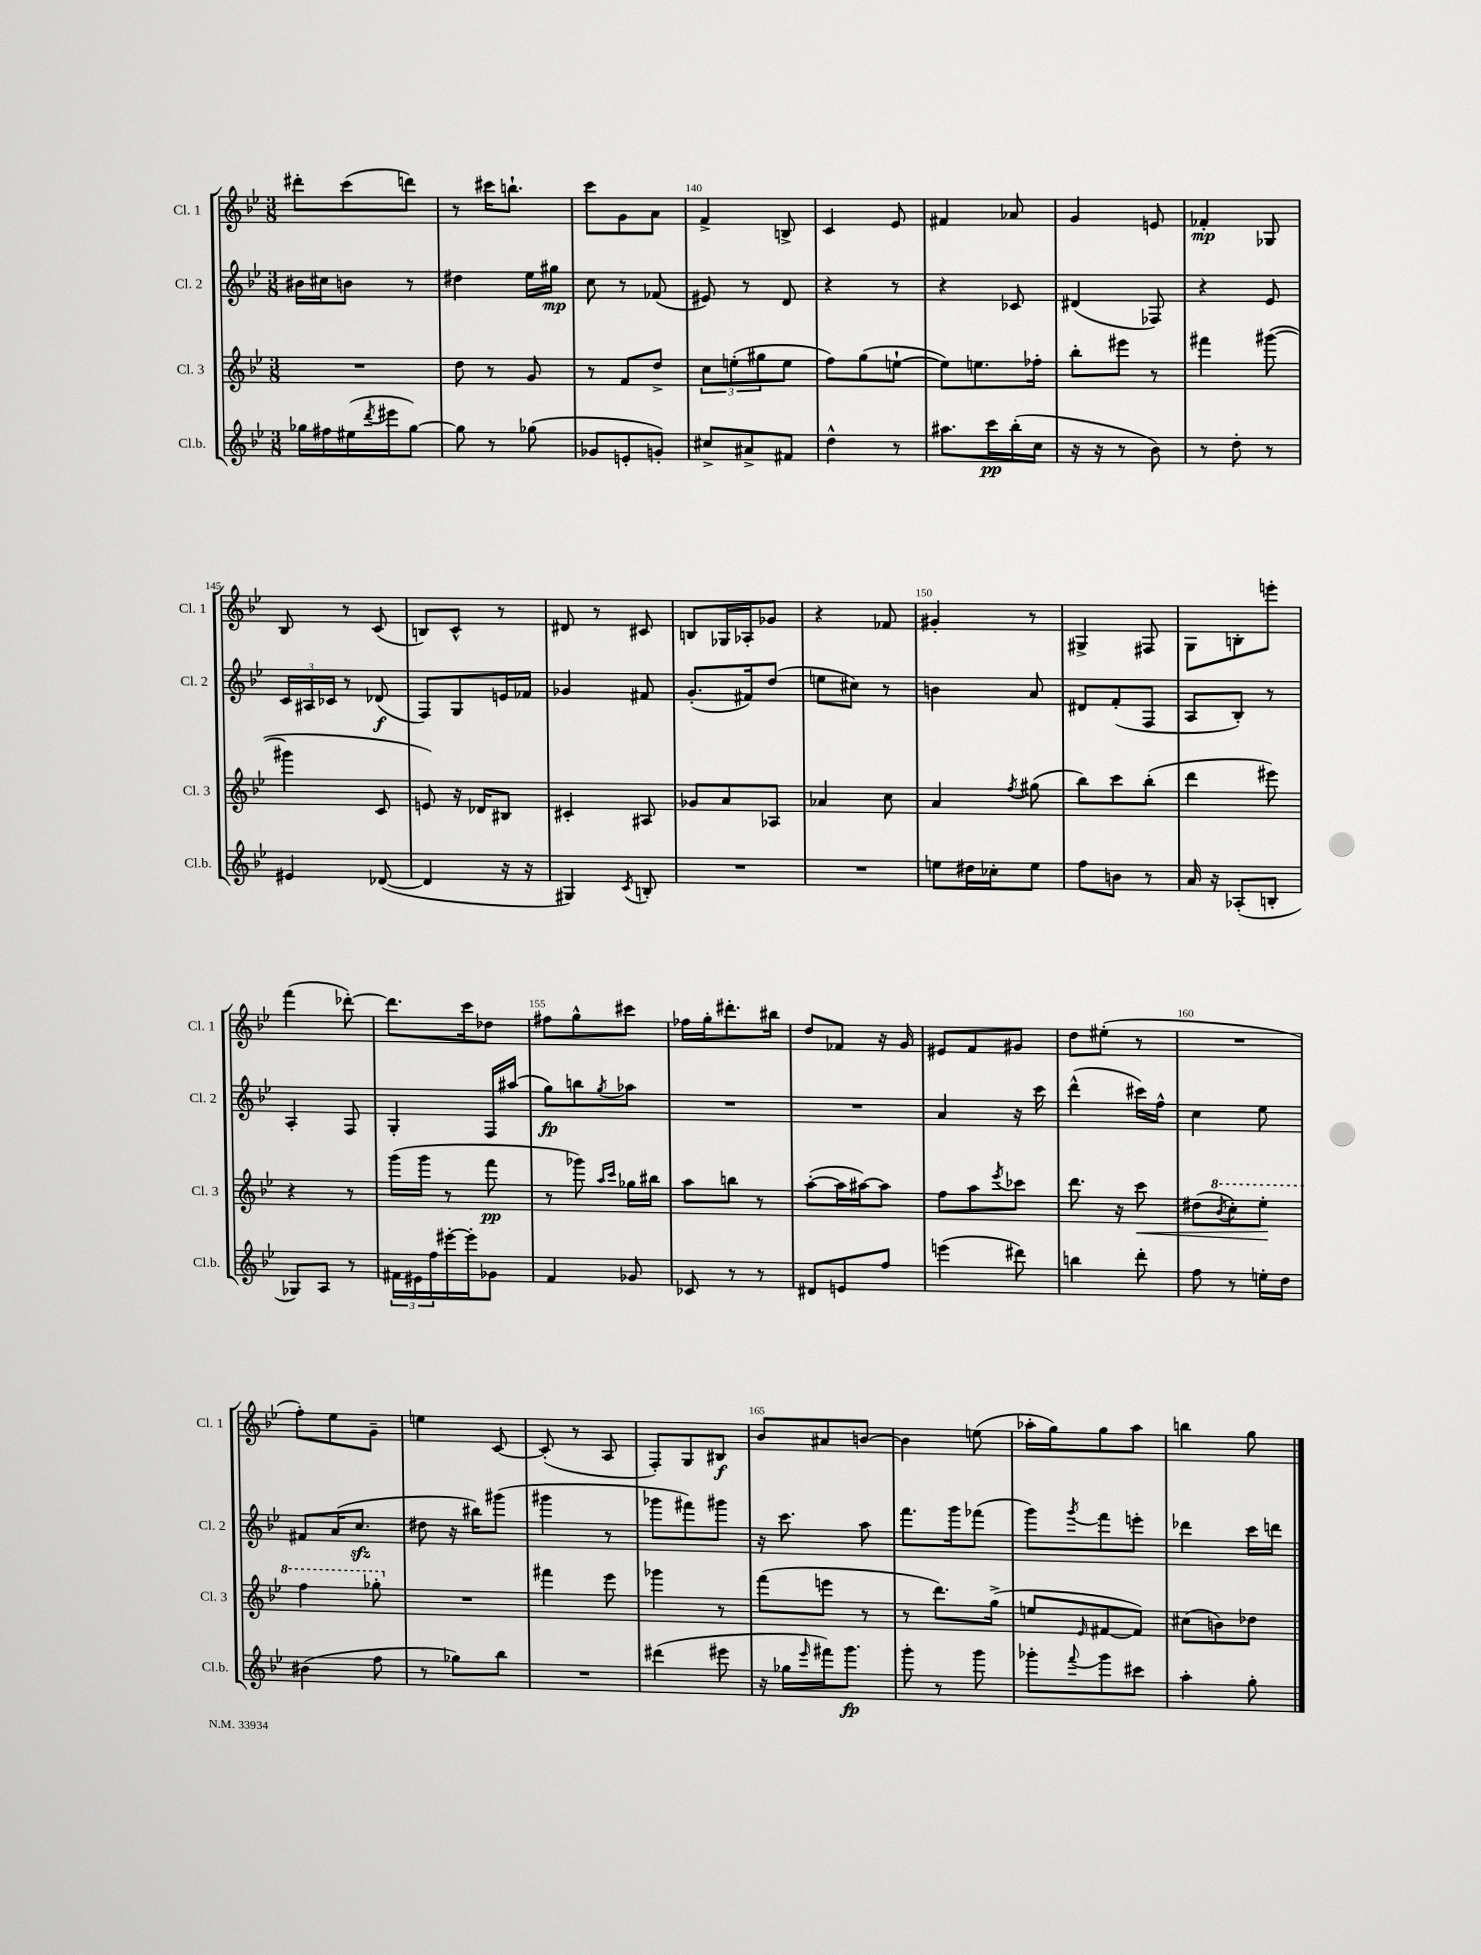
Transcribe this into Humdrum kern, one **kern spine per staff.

**kern	**kern	**kern	**kern
*staff4	*staff3	*staff2	*staff1
*clefG2	*clefG2	*clefG2	*clefG2
*k[b-e-]	*k[b-e-]	*k[b-e-]	*k[b-e-]
*M3/8	*M3/8	*M3/8	*M3/8
16gg-	4.r	16b#	8ddd#'
16ff#	.	16cc#	.
(16ee#	.	8b	(8ccc
8qddd	.	.	.
16eee#	.	.	.
[8gg-)	.	8r	8ddd)
=	=	=	=
8gg-]	8dd	4dd#	8r
8r	8r	.	16ccc#
.	.	.	8.bb`
(8gg-	8g	16ee-	.
.	.	16gg#	.
=	=	=	=
8g-	8r	8cc	8ccc
8e'	8f	8r	8g
8g')	8dd^	(8f-	8a
=	=	=	=
8cc#^	12cc	8e#)	4f^
.	(12ee'	.	.
8a#^	.	8r	.
.	12gg#	.	.
8f#	8ee	8d	8B^
=	=	=	=
4dd^^	8ff)	4r	4c
.	(8gg	.	.
8r	[8ee`	8r	8e-
=	=	=	=
8.aa#	8ee])	4r	4f#
.	8.ee	.	.
16ccc	.	.	.
(16bb-'	.	8c-	8a-
16cc	16ff-'	.	.
=	=	=	=
16r	8bb-'	(4d#	4g
16r	.	.	.
8r	8eee#	.	.
8b-)	8r	8F-)	8e
=	=	=	=
8r	4fff#	4r	4f-'
8dd'	.	.	.
8r	([8ggg#	8e-	8G-
=	=	=	=
4e#	4ggg#]	24c	8B-
.	.	24A#	.
.	.	24c-	.
.	.	8r	8r
([8d-	8c	(8d-	(8c
=	=	=	=
4d-]	8e)	8F)	8B)
.	16r	8G	8c^^
.	16d-	.	.
16r	8B#	16e	8r
16r	.	16f-	.
=	=	=	=
4G#)	4c#'	4g-	8d#
.	.	.	8r
8qc	.	.	.
8B'	8A#	8f#	8c#
=	=	=	=
4.r	8g-	(8.g'	8B
.	8a	.	16G-
.	.	16f#)	16A-'
.	8A-	(8dd	8g-
=	=	=	=
4.r	4a-	8ee	4r
.	.	8cc#)	.
.	8cc	8r	8f-
=	=	=	=
8ee	4a	4b	4g#'
16dd#	.	.	.
16cc-'	.	.	.
.	8qff	.	.
8ee	(8gg#	8a	8r
=	=	=	=
8ff	8bb-)	8d#	4G#^
8b	8ccc	(8f'	.
8r	(8bb-'	8F	8F#
=	=	=	=
16a	4ddd	8A	8G
16r	.	.	.
(8A-'	.	8B-')	8B'
8B'	8eee#)	8r	8eee'
=	=	=	=
8G-)	4r	4A'	(4fff
8A	.	.	.
8r	8r	8F	[8ddd-')
=	=	=	=
24f#	(16ggg	4G'	8.ddd-]
24e#	.	.	.
.	16ggg	.	.
24ff	.	.	.
[16eee#'	8r	.	.
16eee#']	.	.	16ccc
8g-	8fff	16F	8dd-
.	.	(16aa#	.
=	=	=	=
4f	8r	8gg)	8ff#
.	8ggg-)	8bb	8gg^^
.	16qqaa	.	.
.	16qqccc	8qgg	.
8g-	16gg-	8aa-	8ccc#
.	16bb#	.	.
=	=	=	=
8c-	8aa	4.r	16ff-
.	.	.	16gg'
8r	8bb	.	8.ddd#'
8r	8r	.	.
.	.	.	16bb#
=	=	=	=
8d#	([8aa'	4.r	8dd
8e	16aa]	.	8f-
.	[16aa#)	.	.
8ff	8aa#]	.	16r
.	.	.	16g
=	=	=	=
(4eee	8ff	4a	8e#
.	8aa	.	8f
.	8qeee-	.	.
8ddd#)	8ccc-	16r	8g#
.	.	16ccc	.
=	=	=	=
4bb	8.ddd	(4ddd^^	8dd
.	.	.	(8ee#'
.	16r	.	.
8ddd'	8ccc	16ccc#)	8r
.	.	16ff^^	.
=	=	=	=
8ff	(8dd#	4cc	4.r
.	8qbb-	.	.
8r	8ccc')	.	.
16ee'	8eee-'	8ee-	.
16dd	.	.	.
=	=	=	=
(4b#	4fff	8f#	8ff')
.	.	(16a	8ee-
.	.	8.cc	.
8ff	8ggg-'	.	8g~
=	=	=	=
8r	4.r	8dd#	4ee
8gg-)	.	16r	.
.	.	16bb#)	.
8bb-	.	(8ggg#	[8c
=	=	=	=
4.r	4fff#	4ggg#	(8c']
.	.	.	8r
.	8eee-	8r	8A
=	=	=	=
(4ddd#	4ggg-	8ggg-	8F')
.	.	8fff#)	8G
8eee#	8r	8ggg#	8B#
=	=	=	=
16r	(8fff	16r	8b-
16gg-	.	8.ccc	.
16qqeee-	.	.	.
16fff#)	8eee	.	8a#
8.ggg	.	.	.
.	8r	8aa	[8b
=	=	=	=
8ggg'	8r	8.fff	4b]
8r	8.ddd)	.	.
.	.	16ggg	.
8ggg	.	(8fff-	(8ee
.	(16gg^	.	.
=	=	=	=
8ggg-'	8ee	8ggg)	16aa-'
.	.	.	16gg)
8qqfff	16qqe-	8qggg	.
8ggg-	[8f#	8fff	8gg
8ccc#	8f#])	8eee'	8aa-
=	=	=	=
4aa'	(8cc#	4ddd-	4bb
.	8b)	.	.
8gg'	8dd-	16ccc	8gg
.	.	16ddd	.
==	==	==	==
*-	*-	*-	*-
